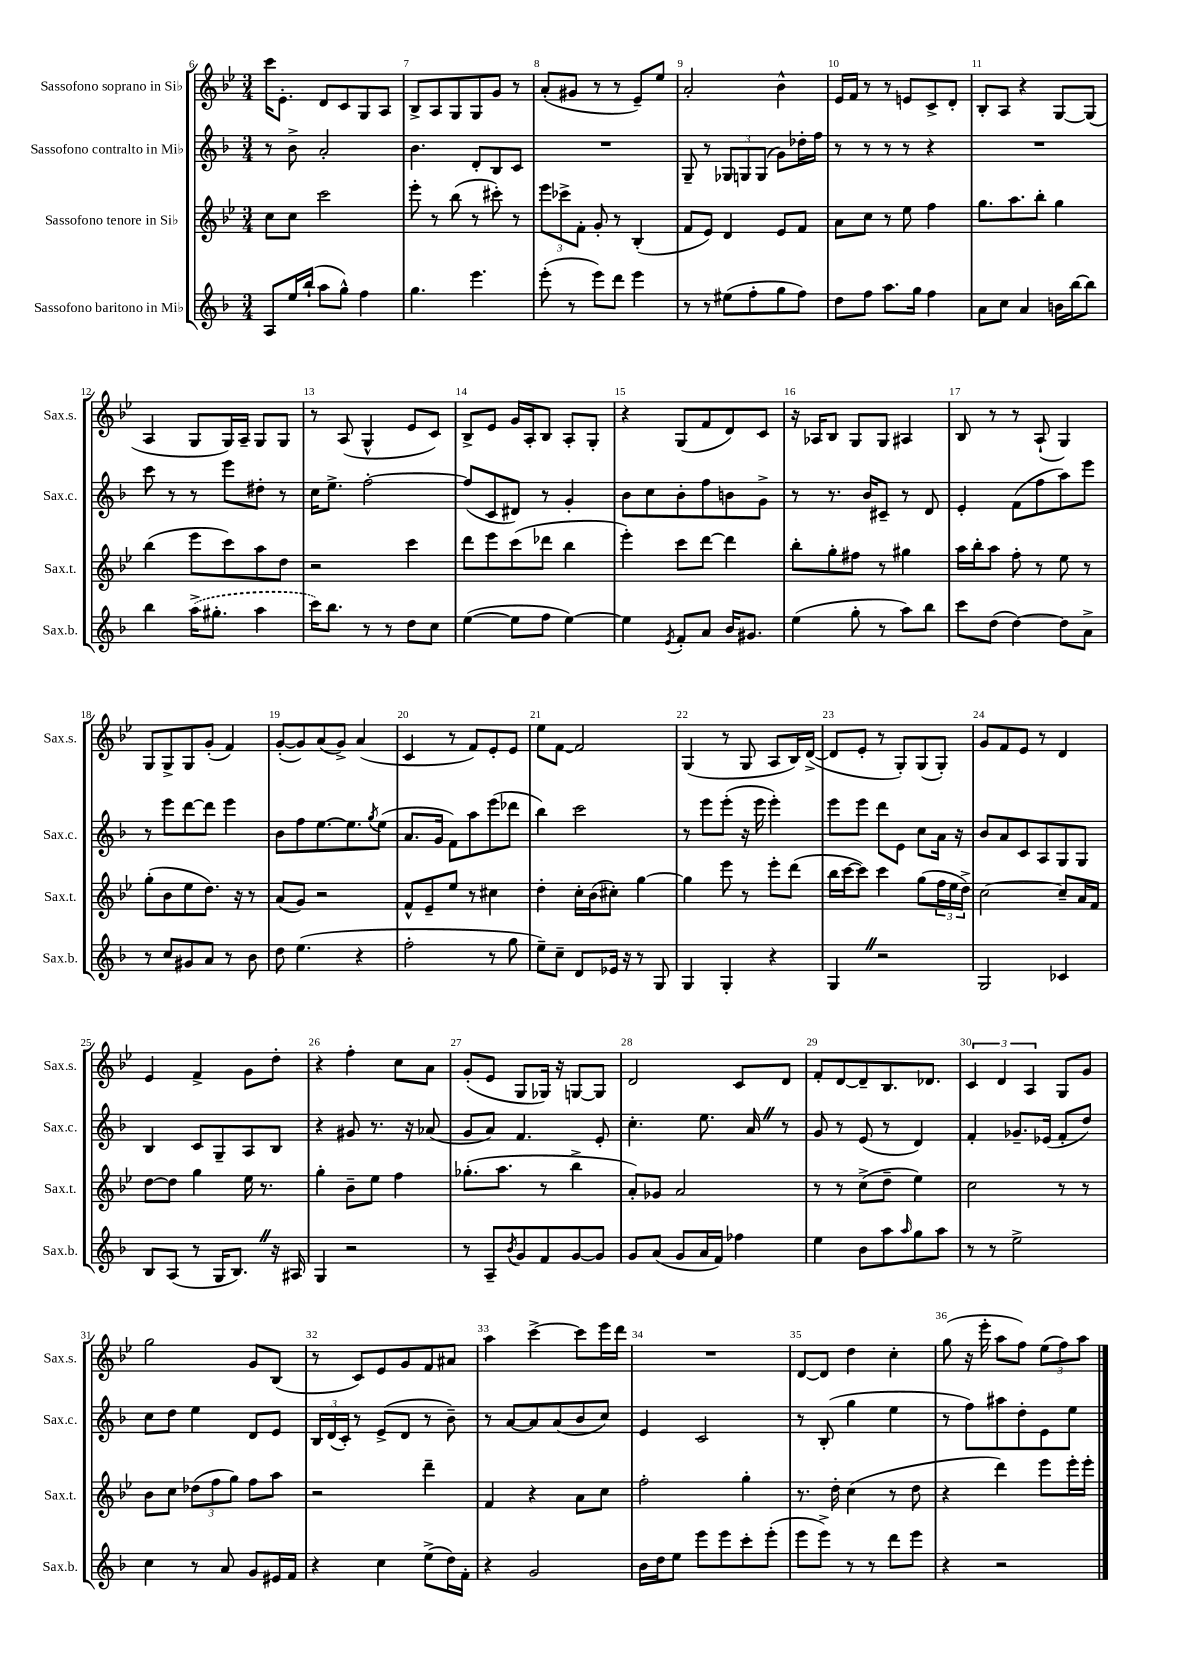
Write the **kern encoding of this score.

**kern	**kern	**kern	**kern
*staff4	*staff3	*staff2	*staff1
*clefG2	*clefG2	*clefG2	*clefG2
*k[b-]	*k[b-e-]	*k[b-]	*k[b-e-]
*M3/4	*M3/4	*M3/4	*M3/4
8A/L	8cc\L	8r	16ccc\LK
.	.	.	8.e-'\J
16ee/L	8cc\J	8b-^\	.
(16bb-`/JJ	.	.	.
8aa\L	2ccc\	2a'/	8d/L
8gg^^\J)	.	.	8c/
4ff\	.	.	8G/
.	.	.	8A/J
=	=	=	=
4.gg\	8eee-'\	4.b-\	8B-^/L
.	8r	.	8A/
.	(8bb-\	.	8G/
4.eee\	8r	8d'/L	8G/
.	8ccc#'\)	8B-/	8g/J
.	8r	8c/J	8r
=	=	=	=
(8eee'\	12eee-\L	2.r	(8a'/L
.	12ccc-^\	.	.
8r	.	.	8g#/J
.	12f'\J	.	.
8eee\L)	8g'/	.	8r
8ddd\J	8r	.	8r
4eee\	(4B-'/	.	8e-~/L)
.	.	.	8ee-/J
=	=	=	=
8r	8f/L	8G~/	2a'/
8r	8e-/J)	8r	.
(8ee#\L	4d/	12G-/L	.
.	.	12G/	.
8ff'\	.	.	.
.	.	(12G/J	.
8gg\	8e-/L	8g\L)	4b-^^\
8ff\J)	8f/J	16dd-'\L	.
.	.	16ff\JJ	.
=	=	=	=
8dd\L	8a\L	8r	16e-/LL
.	.	.	16f/JJ
8ff\J	8cc\J	8r	8r
8.aa\L	8r	8r	8r
.	8ee-\	8r	8e/L
16gg\Jk	.	.	.
4ff\	4ff\	4r	8c^/
.	.	.	8d'/J
=	=	=	=
8a\L	8.gg\L	2.r	8B-'/L
8cc\J	.	.	8A/J
.	8.aa\	.	.
4a/	.	.	4r
.	8bb-'\J	.	.
16b\LL	4gg\	.	[8G/L
[16bb-\J	.	.	.
8bb-\]J	.	.	(8G/]J
=	=	=	=
4bb-\	(4bb-\	8ccc\	4A/
.	.	8r	.
(16aa^\LK	8eee-\L	8r	8G/L
8.gg#'\J	.	.	.
.	8ccc\)	8eee\L	16G/L)
.	.	.	16A~/JJ
4aa\	8aa\	8dd#'\J	8G/L
.	8dd\J	8r	8G/J
=	=	=	=
16ccc\LK)	2r	16cc\LK	8r
8.bb-\J	.	8.ee^\J	.
.	.	.	(8A/
8r	.	[2ff'\	4G^^/
8r	.	.	.
8dd\L	4ccc\	.	8e-/L
8cc\J	.	.	8c/J)
=	=	=	=
([4ee\	8ddd\L	(8ff/]L	8B-^/L
.	8eee-\	8c/	8e-/J
8ee\]L	(8ccc\	8d#/J)	16g/LL
.	.	.	16A'/J
8ff\J	8ddd-\J	8r	8B-/J
[4ee\)	4bb-\	4g'/	8A'/L
.	.	.	8G'/J
=	=	=	=
4ee\]	4eee-'\)	8b-\L	4r
.	.	8cc\	.
8qe/	.	.	.
8f'/L	8ccc\L	8b-'\	(8G/L
8a/J	[8ddd\J	8ff\	8f/
16b-/LK	4ddd\]	8b\	8d/)
8.g#/J	.	.	.
.	.	8g^\J	8c/J
=	=	=	=
(4ee\	8bb-'\L	8r	16r
.	.	.	16A-/LK
.	8gg'\	8.r	8B-/J
8gg'\	8ff#\J	.	8G/L
.	.	16b-/LK	.
8r	8r	8c#~/J	8G/J
8aa\L)	4gg#\	8r	4A#/
8bb-\J	.	8d/	.
=	=	=	=
8ccc\L	16aa\LL	4e'/	8B-/
.	16bb-'\J	.	.
(8dd\J	8aa\J	.	8r
[4dd\)	8ff'\	(8f\L	8r
.	8r	8ff\	(8A`/
8dd\]L	8ee-\	8aa\)	4G/)
8a^\J	8r	8eee\J	.
=	=	=	=
8r	(8gg'\L	8r	8G/L
8cc/L	8b-\	8eee\L	8G^/
8g#/	8ee-\	[8ddd\	8G/
8a/J	8.dd\J)	8ddd\]J	(8g'/J
8r	.	4eee\	4f/)
.	16r	.	.
8b-\	8r	.	.
=	=	=	=
8dd\	(8a/L	8b-\L	([8g'/L
(4.ee\	8g/J)	8ff\	8g/])
.	2r	[8.ee\	(8a/
.	.	.	8g^/J)
.	.	8.ee\]	.
4r	.	.	(4a/
.	.	8qgg/	.
.	.	(8ee\J	.
=	=	=	=
2ff'\	8f^^/L	8.a/L	4c/
.	8e-~/	.	.
.	.	16g/Jk	.
.	8ee-/J	8f\L)	8r
.	8r	8aa\	8f/L)
8r	4cc#\	(8eee\	8e-'/
8gg\	.	8ddd-\J	8e-/J
=	=	=	=
8ee~\L)	4dd'\	4bb-\)	8ee-\L
8cc~\J	.	.	[8f\J
8d/L	16cc'\LL	2ccc\	2f/]
.	(16b-\J	.	.
16e-/Jk	8cc#'\J)	.	.
16r	.	.	.
8r	[4gg\	.	.
8G/	.	.	.
=	=	=	=
4G/	4gg\]	8r	(4G/
.	.	8eee\L	.
4G'/	8eee-\	(8eee'\J	8r
.	8r	16r	8G/
.	.	16eee\	.
4r	8eee-'\L	4eee'\)	8A/L
.	(8ddd\J	.	16B-/L)
.	.	.	([16d^/JJ
=	=	=	=
4G/	16bb-\LL	8eee\L	8d/]L
.	[16ccc\J	.	.
.	8ccc\]J)	8eee\J	8e-'/J
2r	4ccc\	8ddd\L	8r
.	.	8e\J	8G'/L)
.	(8gg\L	8cc\L	(8G/
.	24ff\L	16a\Jk	8G'/J)
.	24ee-\	.	.
.	.	16r	.
.	24dd^\JJ)	.	.
=	=	=	=
2G/	[2cc\	8b-/L	8g/L
.	.	8a/	8f/
.	.	8c/	8e-/J
.	.	8A/	8r
4c-/	8cc~/]L	8G/	4d/
.	16a/L	8G/J	.
.	16f/JJ	.	.
=	=	=	=
8B-/L	[8dd\L	4B-/	4e-/
(8A/J	8dd\]J	.	.
8r	4gg\	8c/L	4f^/
16G/LK	.	8G~/	.
8.B-/J)	.	.	.
.	16ee-\	8A/	8g\L
.	8.r	.	.
16r	.	8B-/J	8dd'\J
16A#/	.	.	.
=	=	=	=
4G/	4gg'\	4r	4r
2r	8b-~\L	8g#/	4ff'\
.	8ee-\J	8.r	.
.	4ff\	.	8cc\L
.	.	16r	.
.	.	(8a-/	8a\J
=	=	=	=
8r	(8.gg-'\L	8g/L	(8g'/L
8A~/L	.	8a/J)	8e-/J
.	8.aa\J	.	.
8qb-/	.	.	.
8g/	.	4.f/	8G/L
8f/	8r	.	16G-/Jk)
.	.	.	16r
[8g/	4bb-^\	.	[8G/L
8g/]J	.	8e'/	8G/]J
=	=	=	=
8g/L	8a'/L)	4.cc'\	2d/
(8a/J	8g-/J	.	.
8g/L	2a/	.	.
16a/L	.	8.ee\	.
16f/JJ)	.	.	.
4ff-\	.	.	8c/L
.	.	16a/	.
.	.	8r	8d/J
=	=	=	=
4ee\	8r	8g/	8f'/L
.	8r	8r	[8d/
8b-\L	(8cc^\L	(8e/	8d~/]
8aa\	8dd~\J	8r	8.B-/
16qqaa/	.	.	.
8gg\	4ee-\)	4d/)	.
.	.	.	8.d-/J
8aa\J	.	.	.
=	=	=	=
8r	2cc\	4f'/	6c/
8r	.	.	.
.	.	.	6d/
2ee^\	.	8.g-~/L	.
.	.	.	6A/
.	.	(16e-/Jk	.
.	8r	8f'/L	8G/L
.	8r	8dd/J)	8g/J
=	=	=	=
4cc\	8b-\L	8cc\L	2gg\
.	8cc\J	8dd\J	.
8r	(12dd-\L	4ee\	.
.	12ff\	.	.
8a/	.	.	.
.	12gg\J)	.	.
8g/L	8ff\L	8d/L	8g/L
16e#/L	8aa\J	8e/J	(8B-/J
16f/JJ	.	.	.
=	=	=	=
4r	2r	24B-/LL	8r
.	.	(24d/	.
.	.	24c'/JJ)	.
.	.	8r	8c/L)
4cc\	.	(8e^/L	8e-/
.	.	8d/J	8g/
(8ee^\L	4ddd~\	8r	8f/
16dd\L)	.	8b-~\)	8a#/J
16f'\JJ	.	.	.
=	=	=	=
4r	4f/	8r	4aa\
.	.	[8a/L	.
2g/	4r	8a/]	[4ccc^\
.	.	(8a/	.
.	8a\L	8b-/	8ccc\]L
.	8cc\J	8cc/J)	16eee-\L
.	.	.	16ddd\JJ
=	=	=	=
16b-\LL	2ff'\	4e/	2.r
16dd\J	.	.	.
8ee\J	.	.	.
8eee\L	.	2c/	.
8eee\	.	.	.
8ccc'\	4gg'\	.	.
(8eee'\J	.	.	.
=	=	=	=
8eee\L	8.r	8r	[8d/L
8eee^\J)	.	(8B-'/	8d/]J
.	16dd'\	.	.
8r	(4cc\	4gg\	4dd\
8r	.	.	.
8ddd\L	8r	4ee\	4cc'\
8eee\J	8dd\	.	.
=	=	=	=
4r	4r	8r	(8gg\
.	.	8ff\L)	16r
.	.	.	16eee-'\
2r	4ddd\)	8aa#\	8aa\L
.	.	8dd'\	8ff\J)
.	8eee-\L	8e\	(12ee-\L
.	.	.	12ff\)
.	16eee-'\L	8ee\J	.
.	.	.	12aa\J
.	16eee-'\JJ	.	.
==	==	==	==
*-	*-	*-	*-
